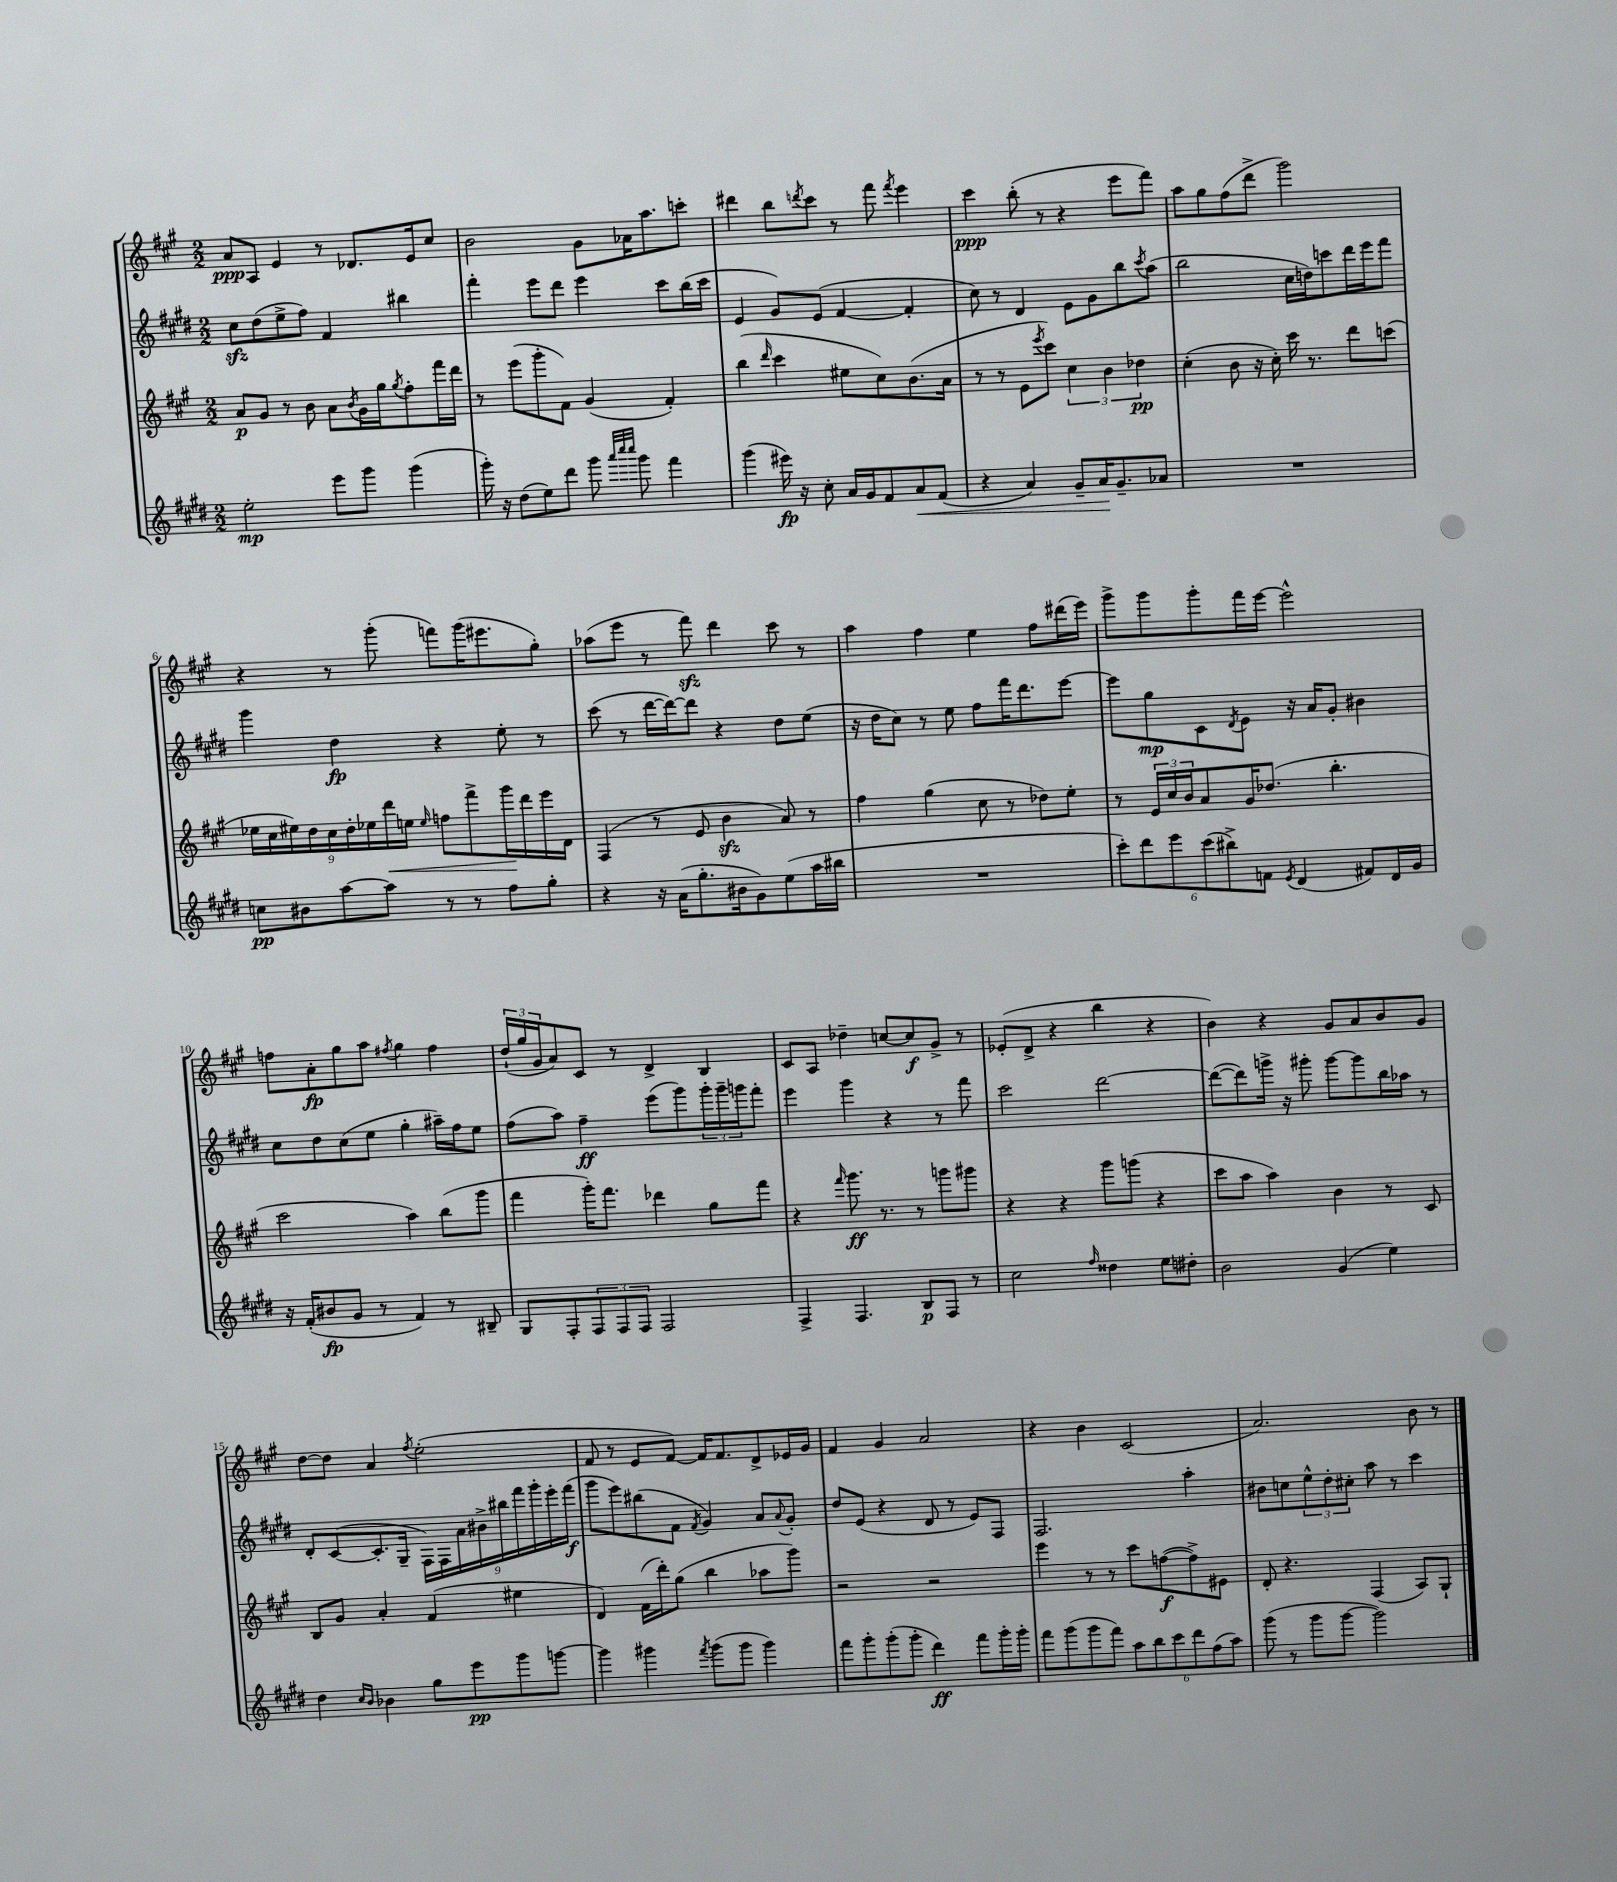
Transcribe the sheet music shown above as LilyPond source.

<<
\new StaffGroup <<
\new Staff = "s0" {
    \clef treble \key a \major \numericTimeSignature \time 2/2
    a'8\ppp a8 e'4 r8 des'8. e'16 cis''8 |
    b'2 gis'8 aes'16 a''8. c'''8-. |
    dis'''4 b''8 \acciaccatura { d'''8 } cis'''8 r8 fis'''8 \acciaccatura { fis'''8 } e'''4 |
    cis'''4\ppp b''8-.( r8 r4 e'''8 fis'''8) |
    a''8 gis''8 fis''8( d'''8-> gis'''2) |
    r4 r8 gis'''8-.( f'''8) gis'''16( eis'''8. gis''8-.) |
    aes''8( e'''8 r8 fis'''8\sfz) d'''4 cis'''8 r8 |
    a''4 fis''4 e''4 fis''8 dis'''16( e'''16) |
    gis'''8-> gis'''8 gis'''8-. fis'''16 e'''16~ e'''2-^ |
    f''8 a'8-.\fp gis''8 a''8 \acciaccatura { fis''8 } gis''4 fis''4 |
    \tuplet 3/2 { d''16-!( gis''16 gis'16 } a'8) cis'8 r8 d'4-> b4 |
    cis'8 a8 des''4-- c''8~ c''8\f gis'8-> r8 |
    ees'8-.( d'8-> r4 b''4 r4 |
    b'4) r4 gis'8 a'8 b'8 gis'8 |
    d''8~ d''8 a'4 \acciaccatura { fis''8 } e''2-.( |
    fis'8 r8 e'8 fis'8~) fis'16 fis'8. d'8-> ees'16 gis'16 |
    fis'4 gis'4 a'2 |
    r4 b'4 cis'2( |
    a'2.) b'8 r8 \bar "|." |
}
\new Staff = "s1" {
    \clef treble \key e \major \numericTimeSignature \time 2/2
    cis''8\sfz dis''8( e''8-> fis''8) fis'4 bis''4 |
    fis'''4-. e'''8 dis'''8 e'''4 cis'''8 b''16( cis'''16 |
    e'4 gis'8) e'8( fis'4~ fis'4-. |
    cis''8) r8 dis'4 e'8 gis'8 b''8 \acciaccatura { cis'''8 } a''8( |
    b''2 cis''16 d''16) c'''8 dis'''16 e'''16 fis'''8 |
    gis'''4 dis''4\fp r4 e''8-. r8 |
    cis'''8( r8 dis'''16~ dis'''16~) dis'''8 r4 dis''8 e''8( |
    r16 dis''16 cis''8) r8 e''8 fis''8 fis'''16 dis'''8. e'''8~ |
    e'''8 gis''8\mp cis'8 \acciaccatura { dis'8 } e'8 r16 a'16 gis'8-. bis'4 |
    cis''8 dis''8 cis''8( e''8 gis''4-. ais''16--) fis''16 e''8 |
    fis''8( a''8) fis''4--\ff e'''8( gis'''8) \tuplet 3/2 { gis'''16-. gis'''16-- g'''16 } fis'''8-. |
    e'''4 gis'''4 r4 r8 fis'''8 |
    cis'''2 dis'''2~ |
    dis'''8~( dis'''8) g'''16-> r16 gis'''8-. gis'''8~ gis'''8 b''16 aes''16 r8 |
    dis'8-. cis'8~( cis'8.-. gis16-- \tuplet 9/8 { fis16) fis16 a'16 bis'16-> bis''16 fis'''16 gis'''16-. e'''16-. fis'''16\f( } |
    gis'''8 e'''8) bis''8( fis'8 \acciaccatura { fis'8 } gis'4) a'8 \appoggiatura { a'8 } gis'8-. |
    dis''8 e'8( r4 dis'8 r8 e'8) fis8 |
    fis2. a''4-. |
    bis'8 c''8 \tuplet 3/2 { e''8-^ dis''8-. cis''8-. } a''8 r8 cis'''4 \bar "|." |
}
\new Staff = "s2" {
    \clef treble \key a \major \numericTimeSignature \time 2/2
    a'8\p gis'8 r8 b'8 a'8 \acciaccatura { b'8 } gis'16 gis''16 \acciaccatura { gis''8 } fis''8-. fis'''16 d'''16 |
    r8 e'''8( gis'''8-. fis'8) gis'4( fis'4-.) |
    b''4( \grace { d'''16 } cis'''4 eis''8 cis''8) b'8.( a'16 |
    r8 r8 e'8 \acciaccatura { e'''8 } cis'''8) \tuplet 3/2 { cis''4 b'4 des''4\pp } |
    cis''4-.( b'8 r16 cis''16-.) cis'''16 r8. d'''8 c'''8( |
    \tuplet 9/8 { ees''16 cis''16 eis''16) d''16 cis''16 d''16-. ees''16 d'''16\< e''16 } \grace { e''16 } f''8 fis'''8-> gis'''16\! d'''16 e'''16 d'16 |
    fis4( r8 e'8 b'4\sfz a'8) r8 |
    fis''4 gis''4( cis''8 r8 des''8) e''8-. |
    r8 \tuplet 3/2 { e'16 cis''16 b'16 } a'8 gis'16 des''8.( b''4.-. |
    cis'''2 a''4) b''8( gis'''8 |
    fis'''4 gis'''16-.) fis'''8. des'''4 gis''8 fis'''8 |
    r4 \grace { fis'''16 } gis'''8.\ff r8. r8 g'''8 gis'''8 |
    r4 r4 gis'''8 g'''8( r4 |
    cis'''8 a''8 a''4) b'4 r8 cis'8 |
    b8 gis'8 a'4-. fis'4( eis''4 |
    d'4) fis'16( d'''16-.) gis''8( b''4 aes''8 gis'''8) |
    r2 r2 |
    e'''4 r8 r8 cis'''8 f''8~\f( f''8->) eis'8 |
    d'8-. r4. fis4( a8) gis8-! \bar "|." |
}
\new Staff = "s3" {
    \clef treble \key e \major \numericTimeSignature \time 2/2
    e''2-.\mp e'''8 gis'''8 gis'''4( |
    gis'''16-.) r16 dis''8( e''8) dis'''8 gis'''8 \grace { a'''32 cis''''32 cis''''32 } gis'''8 fis'''4 |
    gis'''4( eis'''16\fp) r16 cis''8-. a'16 gis'16 fis'8 a'8\< fis'8( |
    r4 a'4) gis'8-- a'16\! gis'8.-- aes'8 |
    R1 |
    c''8\pp bis'8 a''8~ a''8 r8 r8 fis''8 gis''8-. |
    r4 r16 a'16( gis''8.-. bis'16 gis'8) e''8( a''16 bis''16 |
    R1 |
    \tuplet 6/4 { cis'''8-.) dis'''8 e'''8 cis'''8( bis''8->) f'8 } \acciaccatura { e'8 } dis'4( fis'8) dis'16 gis'16 |
    r16 fis'16-.( bis'8\fp gis'8 r8 fis'4) r8 bis8-- |
    gis8 fis8-. \tuplet 3/2 { fis8 fis8 fis8 } fis2 |
    fis4-> fis4. b8\p fis8 r8 |
    cis''2 \grace { fis''16 } disis''4 e''8 dis''8-. |
    b'2 gis'4( e''4) |
    dis''4 \grace { cis''16 b'16 } bes'4 gis''8 e'''8\pp gis'''8 g'''8~ |
    g'''4 gis'''4 \acciaccatura { fis'''8 } gis'''8( gis'''8 gis'''4) |
    fis'''8 gis'''8-. gis'''8-.( gis'''8-. dis'''4\ff) fis'''8 gis'''16-. gis'''16-. |
    fis'''8 gis'''8( gis'''8 fis'''8) \tuplet 6/4 { a''8 b''8 cis'''8 dis'''8 fis''8( a''8) } |
    gis'''8( r8 gis'''8 gis'''8~ gis'''2) \bar "|." |
}
>>
>>
